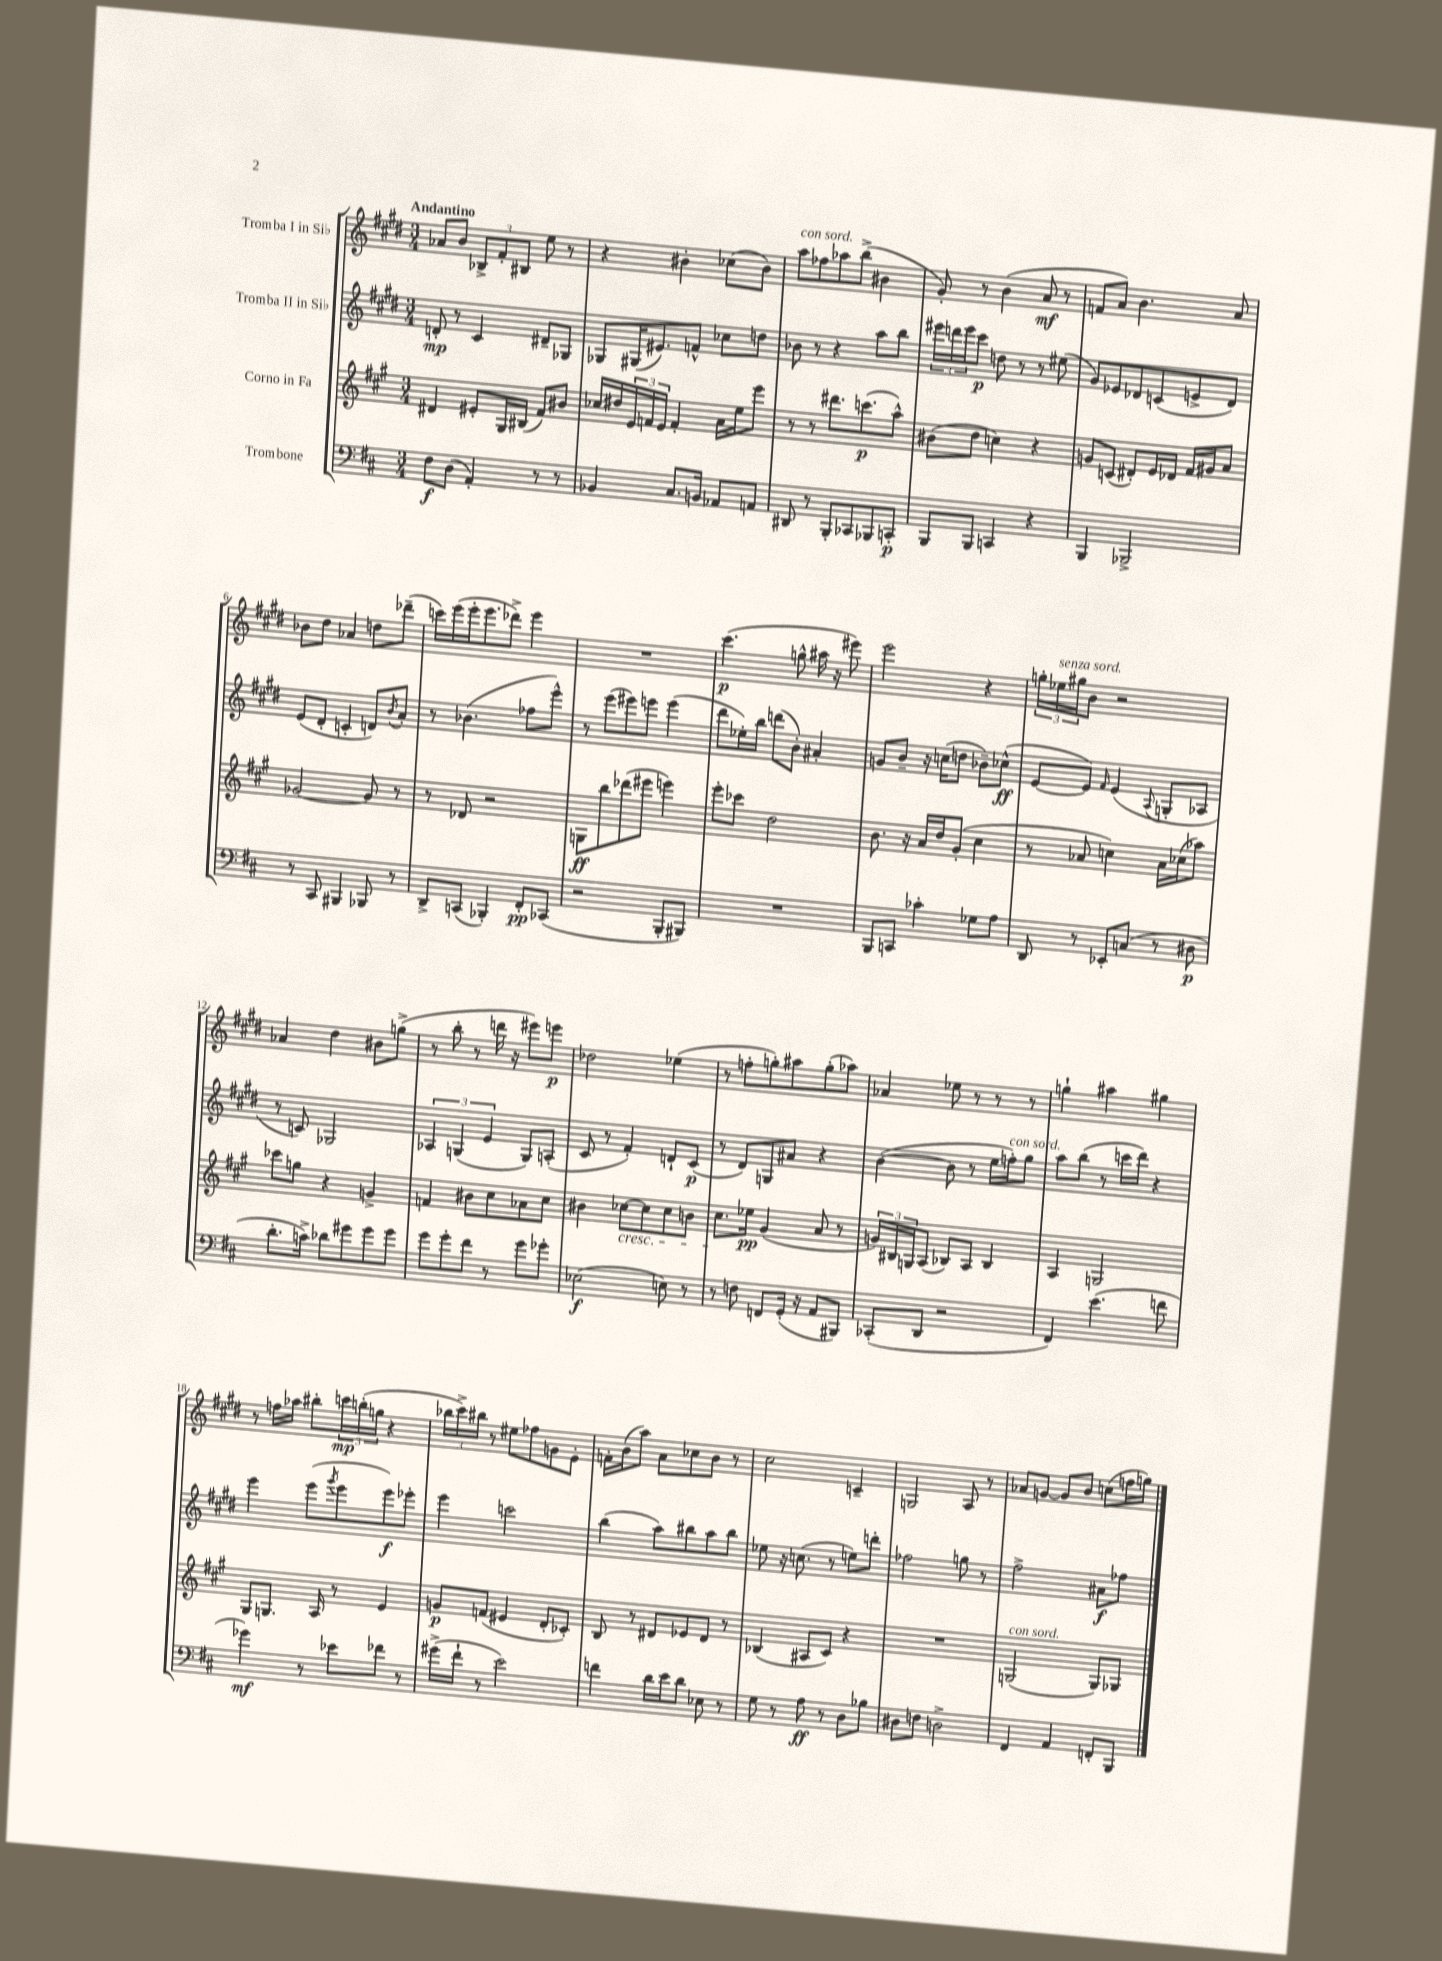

**kern	**kern	**kern	**kern
*staff4	*staff3	*staff2	*staff1
*clefF4	*clefG2	*clefG2	*clefG2
*k[f#c#]	*k[f#c#g#]	*k[f#c#g#d#]	*k[f#c#g#d#]
*M3/4	*M3/4	*M3/4	*M3/4
8F#	4d#	8d'	8a-
(8D	.	8r	8b
4AA')	8e#'	4c#	12B-^
.	.	.	12f#'
.	16G#	.	.
.	.	.	12B#
.	(16B#	.	.
8r	8f#)	8d#~	8ee
8r	8b#	8G-	8r
=	=	=	=
4BB-	16cc-	8G-	4r
.	16dd#	.	.
.	24e	(16G#	.
.	24f	.	.
.	.	8.e#)	.
.	24e	.	.
8.C#	4f'	.	4b#'
.	.	8f^^	.
16BB	.	.	.
8AA-	16a	8cc-	(8cc-
.	16ee	.	.
8AA	8eee	8dd	8b#)
=	=	=	=
8DD#	8r	8b-	8aa
8r	8r	8r	8ff-
8BBB'	8.ddd#	4r	8aa-
8CC-	.	.	(8bb^
.	(8.ccc	.	.
8BBB-	.	8aa	4b#
8CC'	8aa^^)	8bb	.
=	=	=	=
8BBB	(8b#	24eee#	8g#')
.	.	24ddd	.
.	.	24eee#	.
8BBB	8dd	8ccc#	8r
4CC	4cc)	8dd	(4b
.	.	8r	.
4r	4r	8r	8a
.	.	(8ee#	8r
=	=	=	=
4BBB	8g	8g#)	8f
.	(8c	8e-	8a)
2BBB-^	8d#')	8d-	4.b
.	16e	(8c	.
.	16d-	.	.
.	16f#	8e^	.
.	16g#	.	.
.	8a	8d-)	8a
=	=	=	=
8r	[2g-	(8e	8b-
8CC#	.	8d#'	8dd#
4BBB#	.	4c'	4a-
8BBB-	8g-]	8d)	8dd
.	.	8qb	.
8r	8r	8a'	(8ddd-~
=	=	=	=
8DD^	8r	8r	16ccc)
.	.	.	(16eee
(8CC	8d-	(4.b-	16eee'
.	.	.	8.eee
4BBB-')	2r	.	.
.	.	.	8ddd-^)
8FF#'	.	8ff-	4eee
(8CC-	.	8eee^^)	.
=	=	=	=
2r	8G	8r	2.r
.	8bb	(8eee	.
.	(8ddd-	8eee#)	.
.	8eee#	8eee	.
8BBB'	4eee)	(4eee	.
8BBB#)	.	.	.
=	=	=	=
2.r	8eee'	8ddd#	(4.ccc#
.	8ccc-	16ee-')	.
.	.	16bb	.
.	2dd	(8ddd	.
.	.	8b')	8gg^^
.	.	4a#'	16aa#
.	.	.	16r
.	.	.	8eee#)
=	=	=	=
8BBB	8.b	8g	2eee
8CC	.	8b~	.
.	16r	.	.
4c-'	16a	16r	.
.	16dd	(16cc	.
.	(8g#'	8dd	.
8G-	4cc#	8b-~)	4r
8A	.	(8cc-^^	.
=	=	=	=
8DD	8r	[8e	24gg'
.	.	.	24ee-
.	.	.	24gg#
8r	8a-	8e])	8b
.	.	16qqf#	.
8EE-'	4cc)	(4e	2r
(8C	.	.	.
.	.	8qqA	.
8r	16a-	8G'	.
.	(16cc-	.	.
8D#	8aa-)	8A-	.
=	=	=	=
8.d'	8ccc-	8r	4a-
.	8gg	8c)	.
16c^)	.	.	.
8d-	4r	2G-	4dd#
8g#	.	.	.
8g#	4g^	.	8b#
8g#	.	.	(8gg^
=	=	=	=
8g	4f	6A-	8r
8g'	.	.	8bb'
.	.	(6G	.
8f#	8b#	.	8r
.	.	6e	.
8r	8cc#	.	16ddd
.	.	.	16r
8g	8a-	8G)	8eee#)
8g-'	8cc#	(8A'	8eee
=	=	=	=
(2E-	4b#	8c#	2dd-
.	.	8r	.
.	[8cc-	4f#')	.
.	8cc-]	.	.
8E)	8cc-	8d`	(4ee-
8r	8b	(8c#	.
=	=	=	=
8r	8.cc#	8r	8r
8F	.	8d#)	8ff'
.	16ee-	.	.
8FF	(4g#	8G	8gg')
(16GG'	.	8a#	8aa#
16r	.	.	.
8AA	8a	4r	(8gg'
8BBB#)	8r	.	8aa-)
=	=	=	=
(8CC-'	24g)	([4b	4a-
.	24B#	.	.
.	24G	.	.
8DD	(8A	.	.
2r	8B-)	8b]	8ee-
.	8A	8r	8r
.	4B-	16ee	8r
.	.	16ff')	.
.	.	8gg#	8r
=	=	=	=
4FF#)	4A	8aa	4gg`
.	.	(8bb	.
(4.e	2G	8r	4aa#
.	.	16ccc	.
.	.	16ddd#)	.
.	.	4r	4gg#
8f	.	.	.
=	=	=	=
4g-)	8G#	4eee	8r
.	8.G	.	16ff
.	.	.	16aa-
8r	.	(8eee	8bb#'
.	16A	.	.
.	.	8qggg#	.
8e-	8r	8eee	24ccc
.	.	.	(24bb'
.	.	.	24gg
8f-	4e	8eee)	4r
8r	.	8eee-'	.
=	=	=	=
(16g#^	8g	4eee	24bb-
.	.	.	24ccc#^)
16f#`	.	.	.
.	.	.	24bb#
8r	(8f	.	8r
2e)	4e#	2ccc	8ee#
.	.	.	8ff-
.	8d'	.	8g
.	8c-')	.	8e'
=	=	=	=
4f	8B	(4bb	16f'
.	.	.	(16b
.	8r	.	8aa)
16d	8d#	8aa)	8a
16e	.	.	.
8d	8e-	8bb#	8cc-
8E-	8d#	8aa	8b
8r	8r	8bb#	8r
=	=	=	=
8G	(4B-	8ee-	2cc#
8r	.	16r	.
.	.	(8.cc	.
8A	8A#	.	.
8r	8c#)	8r	.
8D	4r	8ee)	4c~
8B-	.	8ddd'	.
=	=	=	=
8D#	2.r	2ff-	2G
8F	.	.	.
2D^	.	.	.
.	.	8gg	8A
.	.	8r	8r
=	=	=	=
4FF#	(2G	2ff#^	8a-
.	.	.	[8g
4AA	.	.	8g]
.	.	.	8b
8FF'	8G)	8a#	(8cc
8BBB	8G-	8ff-	16ff
.	.	.	16gg)
==	==	==	==
*-	*-	*-	*-
